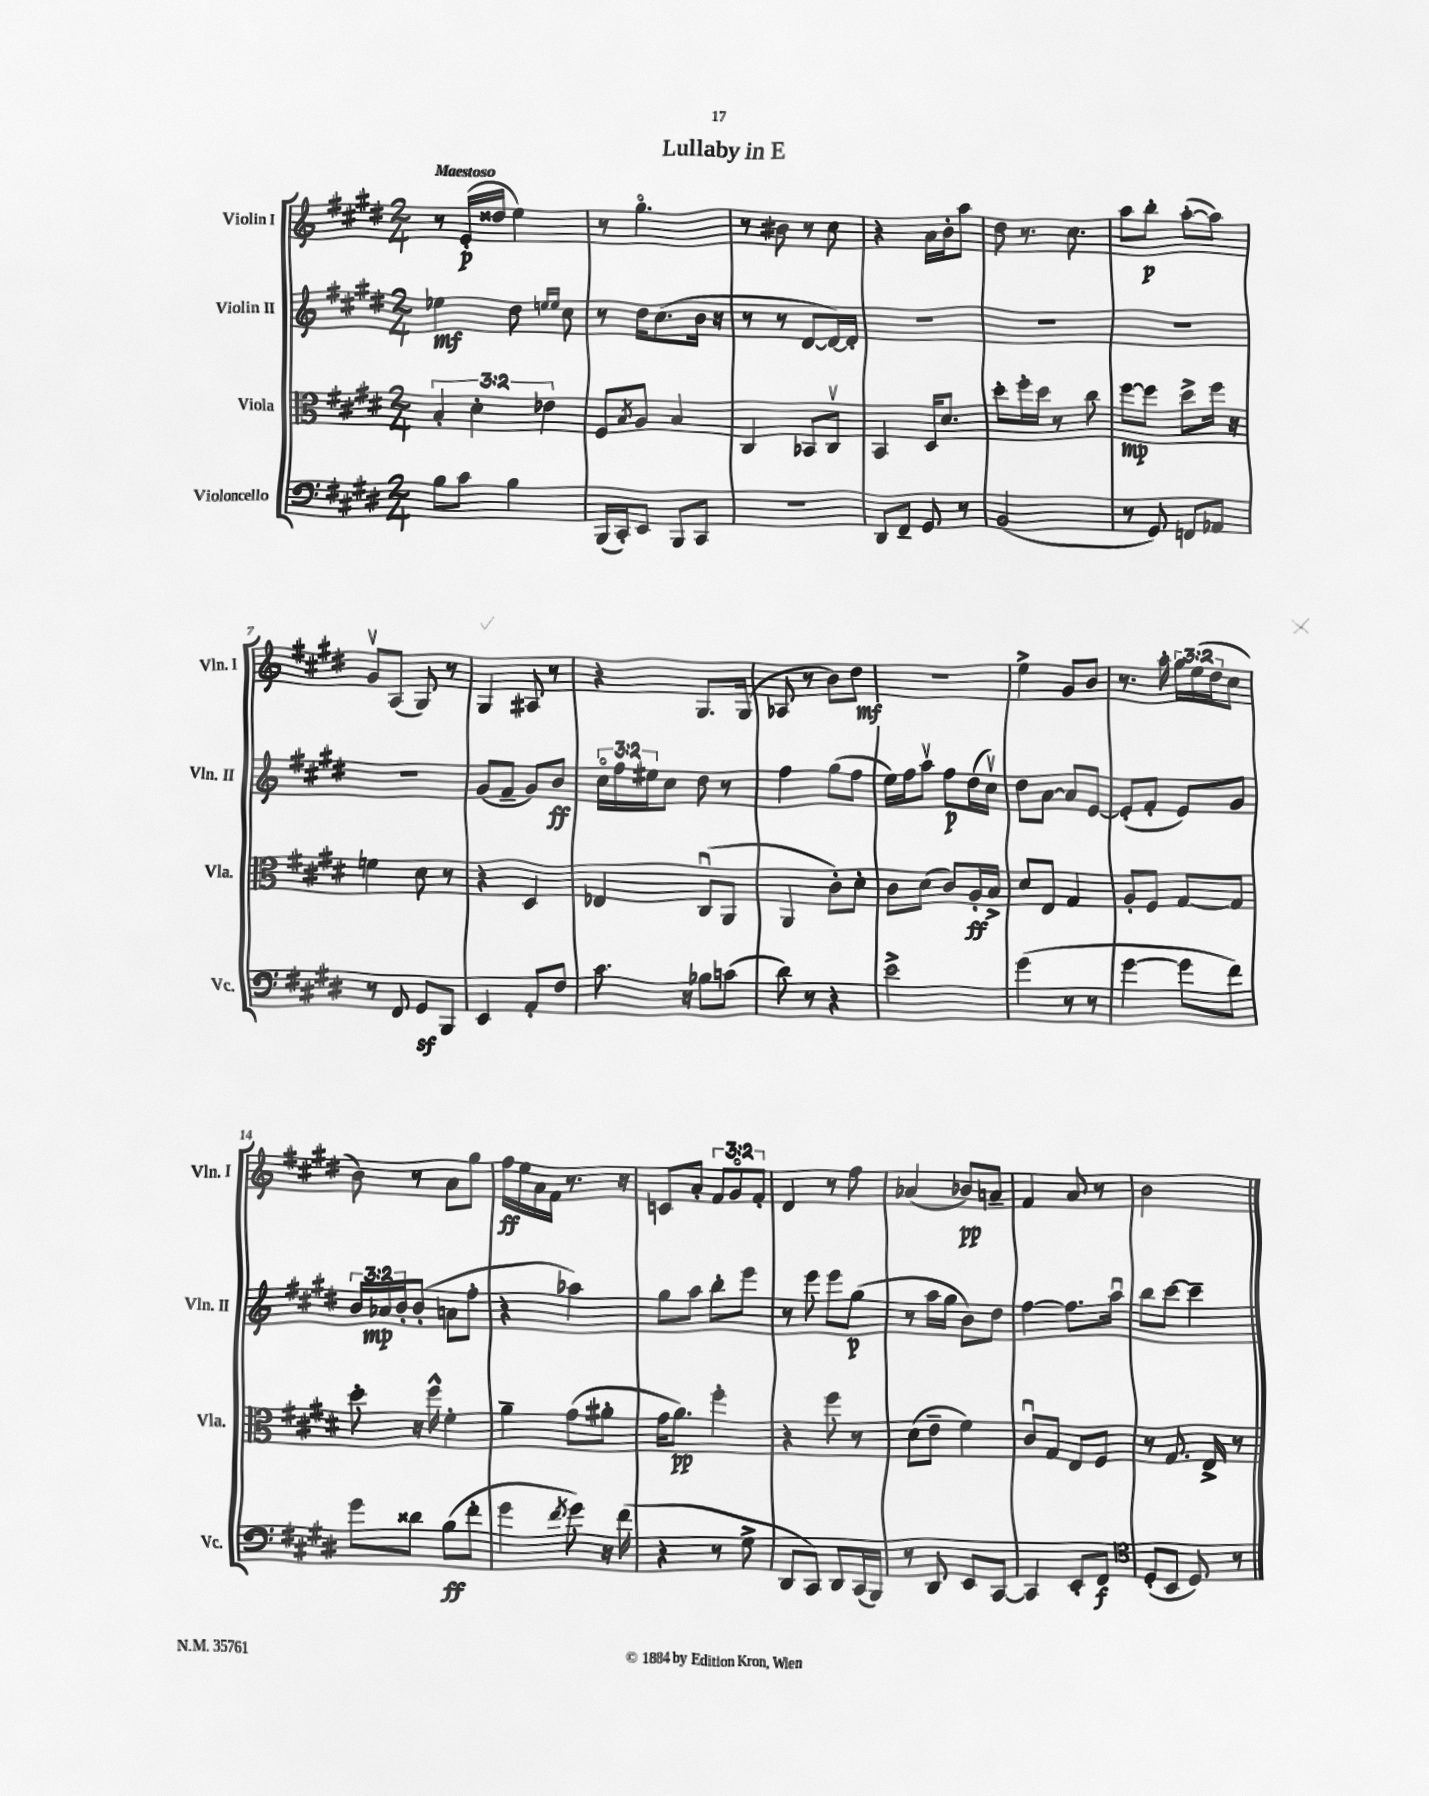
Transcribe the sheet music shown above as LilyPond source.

\header { title = "Lullaby in E" }
<<
\new StaffGroup <<
\new Staff = "s0" \with { instrumentName = "Violin I" shortInstrumentName = "Vln. I" } {
    \clef treble \key e \major \numericTimeSignature \time 2/4 \override Staff.TupletNumber.text = #tuplet-number::calc-fraction-text \tempo "Maestoso"
    r8 e'16-.\p( disis''16 e''4) |
    r8 gis''4.\flageolet |
    r8 bis'8 r8 cis''8 |
    r4 a'16 b'16-. a''8 |
    dis''8 r8. cis''8. |
    a''8 b''8-.\p a''8~-.( a''8) |
    gis'8\upbow a8( gis8) r8 |
    gis4 ais8 r8 |
    r4 gis8. gis16( |
    aes8 r8 b'8) dis''8\mf |
    r2 |
    e''4-> gis'8 b'8 |
    r8. a''16-. \tuplet 3/2 { gis''16 e''16( dis''16 } cis''8 |
    b'8) r8 a'8 gis''8 |
    fis''16\ff e''16 a'16 fis'16 r8. r16 |
    c'8 a'8-. \tuplet 3/2 { fis'8 gis'8\flageolet fis'8-. } |
    dis'4 r8 fis''8 |
    aes'4( bes'8\pp) a'8-- |
    fis'4 a'8 r8 |
    b'2 \bar "|." |
}
\new Staff = "s1" \with { instrumentName = "Violin II" shortInstrumentName = "Vln. II" } {
    \clef treble \key e \major \numericTimeSignature \time 2/4 \override Staff.TupletNumber.text = #tuplet-number::calc-fraction-text
    ees''4\mf dis''8 \grace { e''16 e''16 } cis''8 |
    r8 dis''16 cis''8.( b'16 r16 |
    r8 r8 dis'8~ dis'16~) dis'16-. |
    R2 |
    R2 |
    R2 |
    R2 |
    gis'8( fis'8-- gis'8) b'8\ff |
    \tuplet 3/2 { cis''16\flageolet fis''16 eis''16 } cis''8 dis''8 r8 |
    fis''4 gis''8( fis''8 |
    e''16) fis''16 a''8\upbow fis''8\p dis''16( cis''16\upbow) |
    dis''8 a'8~ a'8 e'8~ |
    e'8-.( fis'8-. e'8) gis'8 |
    \tuplet 3/2 { b'16 aes'16\mp b'16-. } b'8-.( a'8 fis''8-. |
    r4 aes''4) |
    gis''8 a''8 b''8-. e'''8 |
    r8 e'''8 e'''8 gis''8\p( |
    r8 a''16 gis''16 b'8) dis''8 |
    fis''4~ fis''8. a''16\downbow |
    b''8 cis'''8~ cis'''4-- \bar "|." |
}
\new Staff = "s2" \with { instrumentName = "Viola" shortInstrumentName = "Vla." } {
    \clef alto \key e \major \numericTimeSignature \time 2/4 \override Staff.TupletNumber.text = #tuplet-number::calc-fraction-text
    \tuplet 3/2 { b4-. dis'4-. ees'4 } |
    fis8 \acciaccatura { b8 } a8 b4 |
    cis4 bes,8 cis8\upbow |
    b,4 dis16 dis'8. |
    dis''8-. fis''16-. dis''16 r8 cis''8 |
    fis''8~\mp fis''8 dis''8-> fis''16 r16 |
    f'4 dis'8 r8 |
    r4 dis4 |
    ees4 cis8\downbow( a,8 |
    a,4 cis'8-.) dis'8-. |
    cis'8 dis'8( cis'8) a16-.\ff b16-> |
    dis'8 e8 gis4 |
    a8-. fis8 gis8~ gis8 |
    dis''8-. r16 fis''16-^ fis'4-. |
    a'4-- gis'8( ais'8-. |
    gis'16 a'8.\pp) fis''4-. |
    r4 fis''8 r8 |
    dis'8( e'8-- fis'4) |
    cis'8\downbow gis8 e8 fis8 |
    r8 gis8. e16-> r8 \bar "|." |
}
\new Staff = "s3" \with { instrumentName = "Violoncello" shortInstrumentName = "Vc." } {
    \clef bass \key e \major \numericTimeSignature \time 2/4
    b8 cis'8 b4 |
    b,,16( cis,16-.) e,8 b,,8 cis,8 |
    R2 |
    dis,8 fis,8-- gis,8 r8 |
    b,2( |
    r8 gis,8) f,8 aes,8 |
    r8 fis,8 gis,8\sf b,,8 |
    e,4 a,8-. fis8 |
    cis'8. r16 bes8 c'8( |
    dis'8) r8 r4 |
    e'2-> |
    gis'4( r8 r8 |
    gis'4~ gis'8 fis'8) |
    gis'8 disis'8 b8\ff( fis'8-. |
    gis'4 \acciaccatura { fis'8 } gis'8) r16 fis'16( |
    r4 r8 gis8-> |
    dis,8 cis,8) dis,8 cis,16( b,,16) |
    r8 dis,8 e,8 cis,8~ |
    cis,4 e,8-. fis,8\f |
    \clef tenor dis8-.( b,8 dis8) r8 \bar "|." |
}
>>
>>
